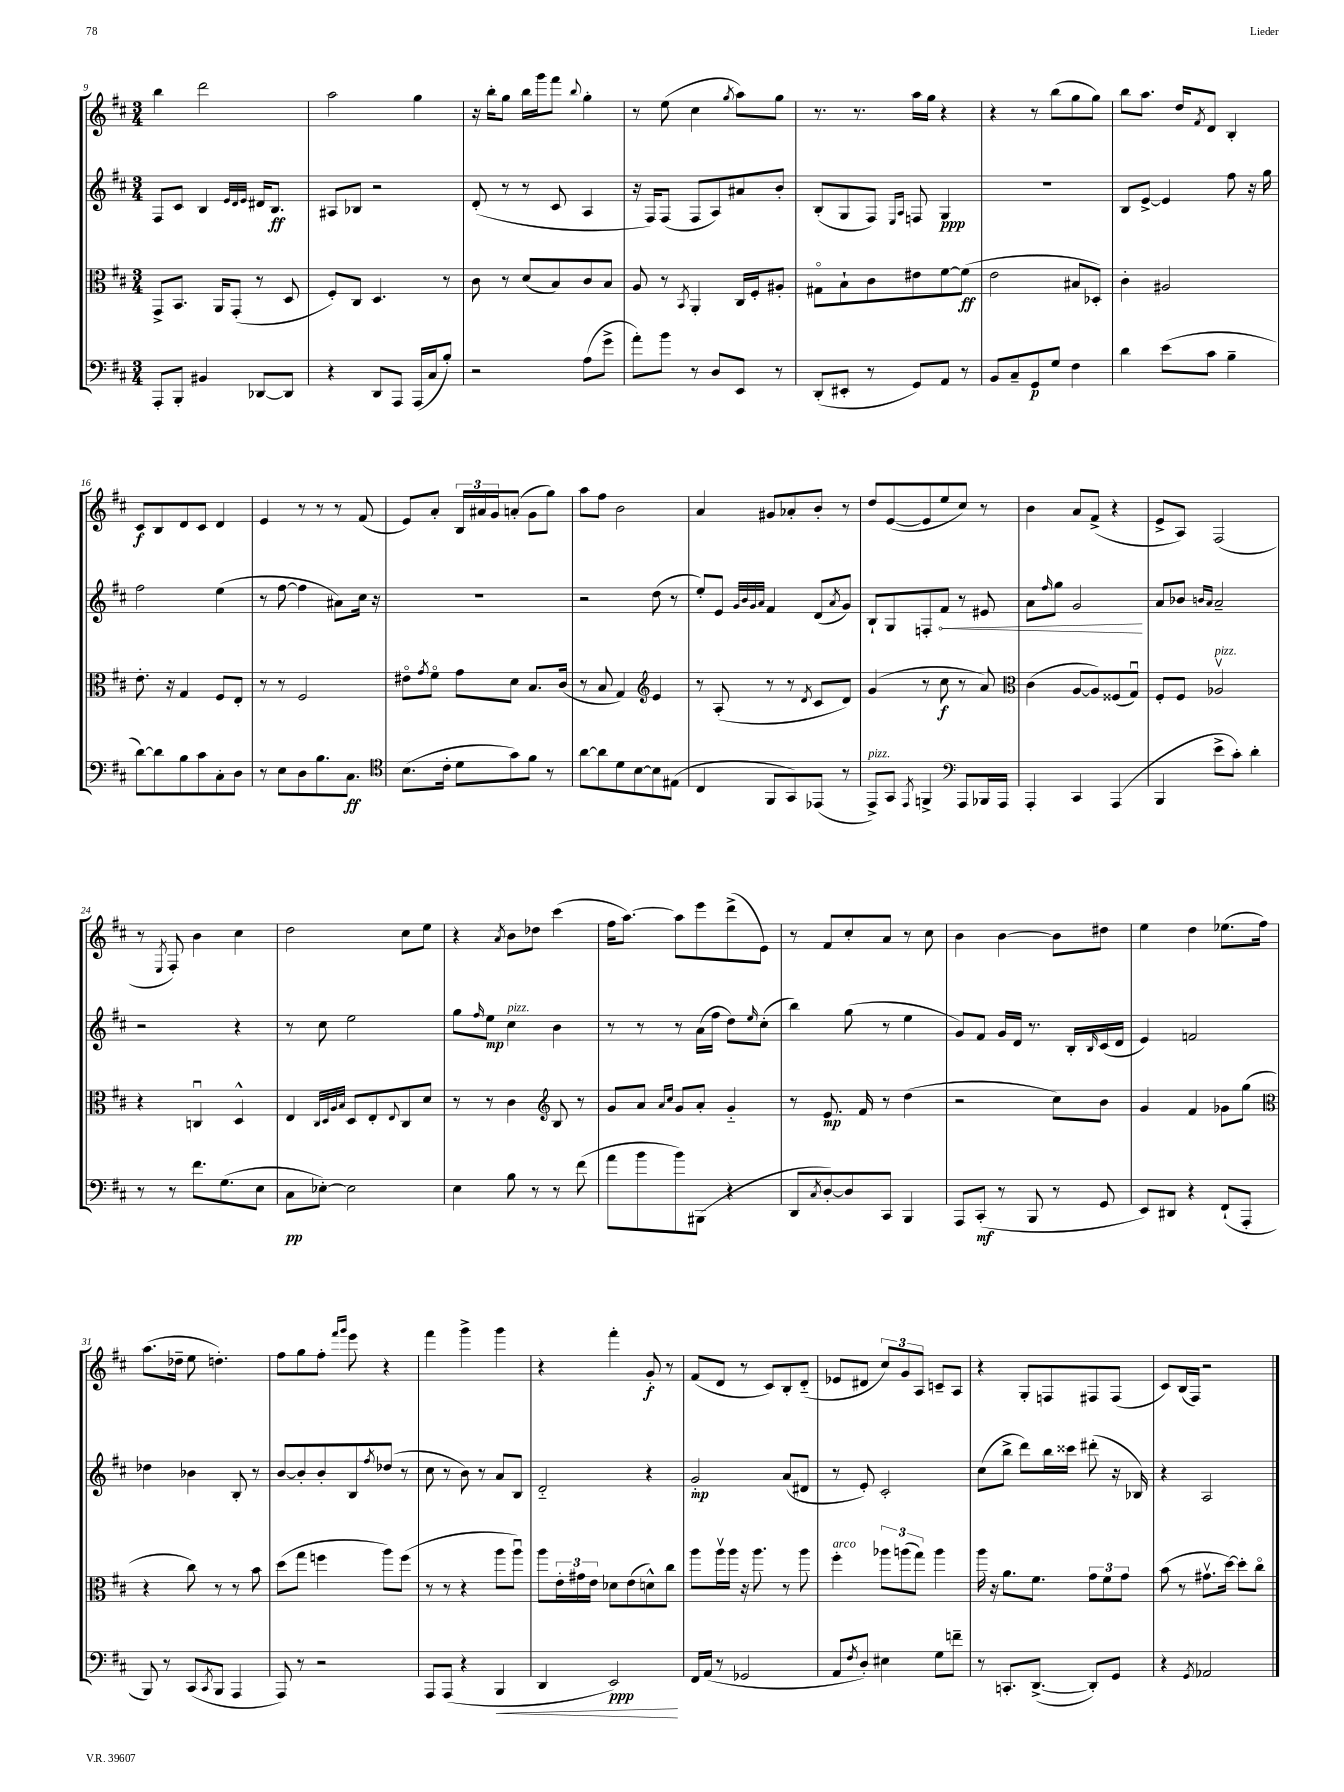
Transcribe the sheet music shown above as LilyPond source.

<<
\new StaffGroup <<
\new Staff = "s0" {
    \clef treble \key d \major \numericTimeSignature \time 3/4
    b''4 d'''2 |
    a''2 g''4 |
    r16 b''16-. g''8 b''16 g'''16 fis'''8 \appoggiatura { b''8 } g''4-. |
    r8 e''8( cis''4 \acciaccatura { g''8 } a''8) g''8 |
    r8. r8. a''16 g''16 r4 |
    r4 r8 b''8( g''8 g''8) |
    b''8 a''8. d''16 \acciaccatura { fis'8 } d'8 b4-. |
    cis'8\f b8 d'8 cis'8 d'4 |
    e'4 r8 r8 r8 fis'8( |
    e'8) a'8-. \tuplet 3/2 { b16 ais'16 g'16 } a'8-.( g'8 g''8) |
    a''8 fis''8 b'2 |
    a'4 gis'8 aes'8-. b'8-. r8 |
    d''8 e'8~( e'8 e''8 cis''8) r8 |
    b'4 a'8 fis'8->( r4 |
    e'8-> a8) fis2( |
    r8 \acciaccatura { e8 } fis8-.) b'4 cis''4 |
    d''2 cis''8 e''8 |
    r4 \acciaccatura { a'8 } b'8 des''8 cis'''4( |
    fis''16 a''8.~) a''8 e'''8 d'''8->( e'8) |
    r8 fis'8 cis''8-. a'8 r8 cis''8 |
    b'4 b'4~ b'8 dis''8 |
    e''4 d''4 ees''8.( fis''16) |
    a''8.( des''16-- e''8 d''4.-.) |
    fis''8 g''8 fis''8-. \grace { fis'''16 g'''16 } e'''8 r4 |
    fis'''4 g'''4-> g'''4 |
    r4 fis'''4-. g'8-.\f r8 |
    fis'8( d'8 r8 cis'8) b8-. d'8-_( |
    ees'8 dis'8 \tuplet 3/2 { cis''8) g'8 a8 } c'8-- a8 |
    r4 g8-. f8 fis8 fis8( |
    cis'8) b16( fis16) r2 \bar "|." |
}
\new Staff = "s1" {
    \clef treble \key d \major \numericTimeSignature \time 3/4
    fis8 cis'8 b4 \grace { e'32 d'32 e'32 } dis'16 b8.\ff |
    ais8 bes8 r2 |
    d'8-.( r8 r8 cis'8 a4 |
    r16 fis16) fis8( fis8 a8) ais'8 b'8-. |
    b8-.( g8 fis8) \grace { e16 a16 } f8 g4\ppp |
    R2. |
    b8 e'8~-> e'4 fis''8 r16 g''16 |
    fis''2 e''4( |
    r8 fis''8~ fis''4 ais'8) cis''16 r16 |
    R2. |
    r2 d''8( r8 |
    e''8-.) e'8 \grace { g'32 b'32 g'32 a'32 } fis'4 d'8( \acciaccatura { a'8 } g'8) |
    b8-! g8 f8-. \once \override Hairpin.circled-tip = ##t fis'8\< r8 eis'8 |
    a'8 \grace { fis''16 } g''8 g'2\! |
    a'8 bes'8 \grace { b'16 a'16 } a'2-- |
    r2 r4 |
    r8 cis''8 e''2 |
    g''8 \grace { fis''16 } e''8\mp cis''4^\markup { \italic "pizz." } b'4 |
    r8 r8 r8 a'16( fis''16 d''8) \grace { e''16 } cis''8-.( |
    b''4) g''8( r8 e''4 |
    g'8) fis'8 g'16 d'16 r8. b16-. \grace { b16 } cis'16( d'16 |
    e'4) f'2 |
    des''4 bes'4 b8-. r8 |
    b'8~ b'8-. b'8-. b8 \acciaccatura { fis''8 } des''8( r8 |
    cis''8 r8 b'8) r8 a'8 b8 |
    d'2-_ r4 |
    g'2-.\mp a'8( dis'8 |
    r8 e'8-.) cis'2-. |
    cis''8( b''8-> d'''8) b''16 cisis'''16 dis'''8-.( r16 bes16) |
    r4 a2 \bar "|." |
}
\new Staff = "s2" {
    \clef alto \key d \major \numericTimeSignature \time 3/4
    g,8-> b,8. a,16 g,8-.( r8 d8 |
    fis8-.) cis8 d4. r8 |
    cis'8 r8 d'8( b8) cis'8 b8 |
    a8 r8 \acciaccatura { b,8 } a,4-. cis16 fis16-. ais8-. |
    gis8\flageolet b8-! cis'8 eis'8 fis'8~ fis'8\ff( |
    e'2 bis8 des8-.) |
    cis'4-. ais2 |
    e'8.-. r16 g4 fis8 e8-. |
    r8 r8 fis2 |
    eis'8\flageolet \acciaccatura { g'8 } fis'8\flageolet g'8 d'8 b8. cis'16( |
    r8 b8 g4) \clef treble e'4 |
    r8 a8-.( r8 r8 \acciaccatura { d'8 } cis'8 d'8) |
    g'4( r8 cis''8\f r8 a'8) |
    \clef alto cis'4( a8~ a8) fisis8( g8\downbow) |
    fis8-. fis8 aes2\upbow^\markup { \italic "pizz." } |
    r4 c4\downbow d4-^ |
    e4 \grace { cis32 d32 a32 b32 } d8 e8-. \appoggiatura { e8 } cis8 d'8 |
    r8 r8 cis'4 \clef treble b8 r8 |
    g'8 a'8 \grace { a'16 cis''16 } g'8 a'8-. g'4-_ |
    r8 e'8.\mp fis'16 r8 d''4( |
    r2 cis''8) b'8 |
    g'4 fis'4 ges'8 g''8( |
    \clef alto r4 cis''8) r8 r8 b'8 |
    d''8( g''8 f''4 a''8) f''8( |
    r8 r8 r4 a''8 a''8\downbow) |
    a''8 \tuplet 3/2 { e'16-. gis'16 e'16 } des'8 e'8( d'8-^) cis''8 |
    a''8 a''16\upbow a''16 r16 a''8. r8 a''8 |
    fis''4-.^\markup { \italic "arco" } \tuplet 3/2 { aes''8 a''8( g''8) } a''4 |
    a''16 r16 a'8. fis'8. \tuplet 3/2 { g'8 fis'8 g'8 } |
    b'8( r8 gis'8.\upbow d''16~) d''8-. cis''8\flageolet \bar "|." |
}
\new Staff = "s3" {
    \clef bass \key d \major \numericTimeSignature \time 3/4
    a,,8-. b,,8-. bis,4 des,8~ des,8 |
    r4 d,8 a,,8 a,,16( cis16 b8-.) |
    r2 a8( g'8-> |
    a'8-.) b'8 r8 d8 e,8 r8 |
    d,8-.( eis,8-. r8 g,8) a,8 r8 |
    b,8 cis8-- g,8\p g8 fis4 |
    d'4 e'8( cis'8 b4-- |
    d'8~) d'8 b8 cis'8 cis8-. d8 |
    r8 e8 d8 b8. cis8.\ff |
    \clef tenor b8.( cis'16-. d'8 g'8) fis'8 r8 |
    a'8~ a'8 d'8 b8~ b8 eis8( |
    cis4 fis,8 g,8) ees,8( r8 |
    e,8->^\markup { \italic "pizz." }) g,8 \acciaccatura { e,8 } f,4-> \clef bass a,,8 bes,,16 a,,16 |
    a,,4-. cis,4 a,,4( |
    b,,4 e'8-> cis'8-.) d'4-. |
    r8 r8 fis'8. g8.( e8 |
    cis8\pp ees8~-.) ees2 |
    e4 b8 r8 r8 fis'8( |
    a'8 b'8 b'8) bis,,8( r4 |
    d,8 \acciaccatura { cis8 } d8~-.) d8 cis,8 b,,4 |
    a,,8 cis,8-.\mf( r8 b,,8 r8 g,8 |
    e,8) dis,8 r4 fis,8-!( a,,8-. |
    b,,8) r8 cis,8( \acciaccatura { cis,8 } b,,8 a,,4 |
    a,,8) r8 r2 |
    a,,8 a,,8( r4 b,,4\< |
    d,4 e,2\ppp\!) |
    fis,16 a,16( r8 ges,2 |
    a,8 \acciaccatura { fis8 } d8-.) eis4 g8 f'8-- |
    r8 c,8.-. d,8.~->( d,8-.) g,8 |
    r4 \acciaccatura { g,8 } aes,2 \bar "|." |
}
>>
>>
\layout { \context { \Score currentBarNumber = #9 } }
